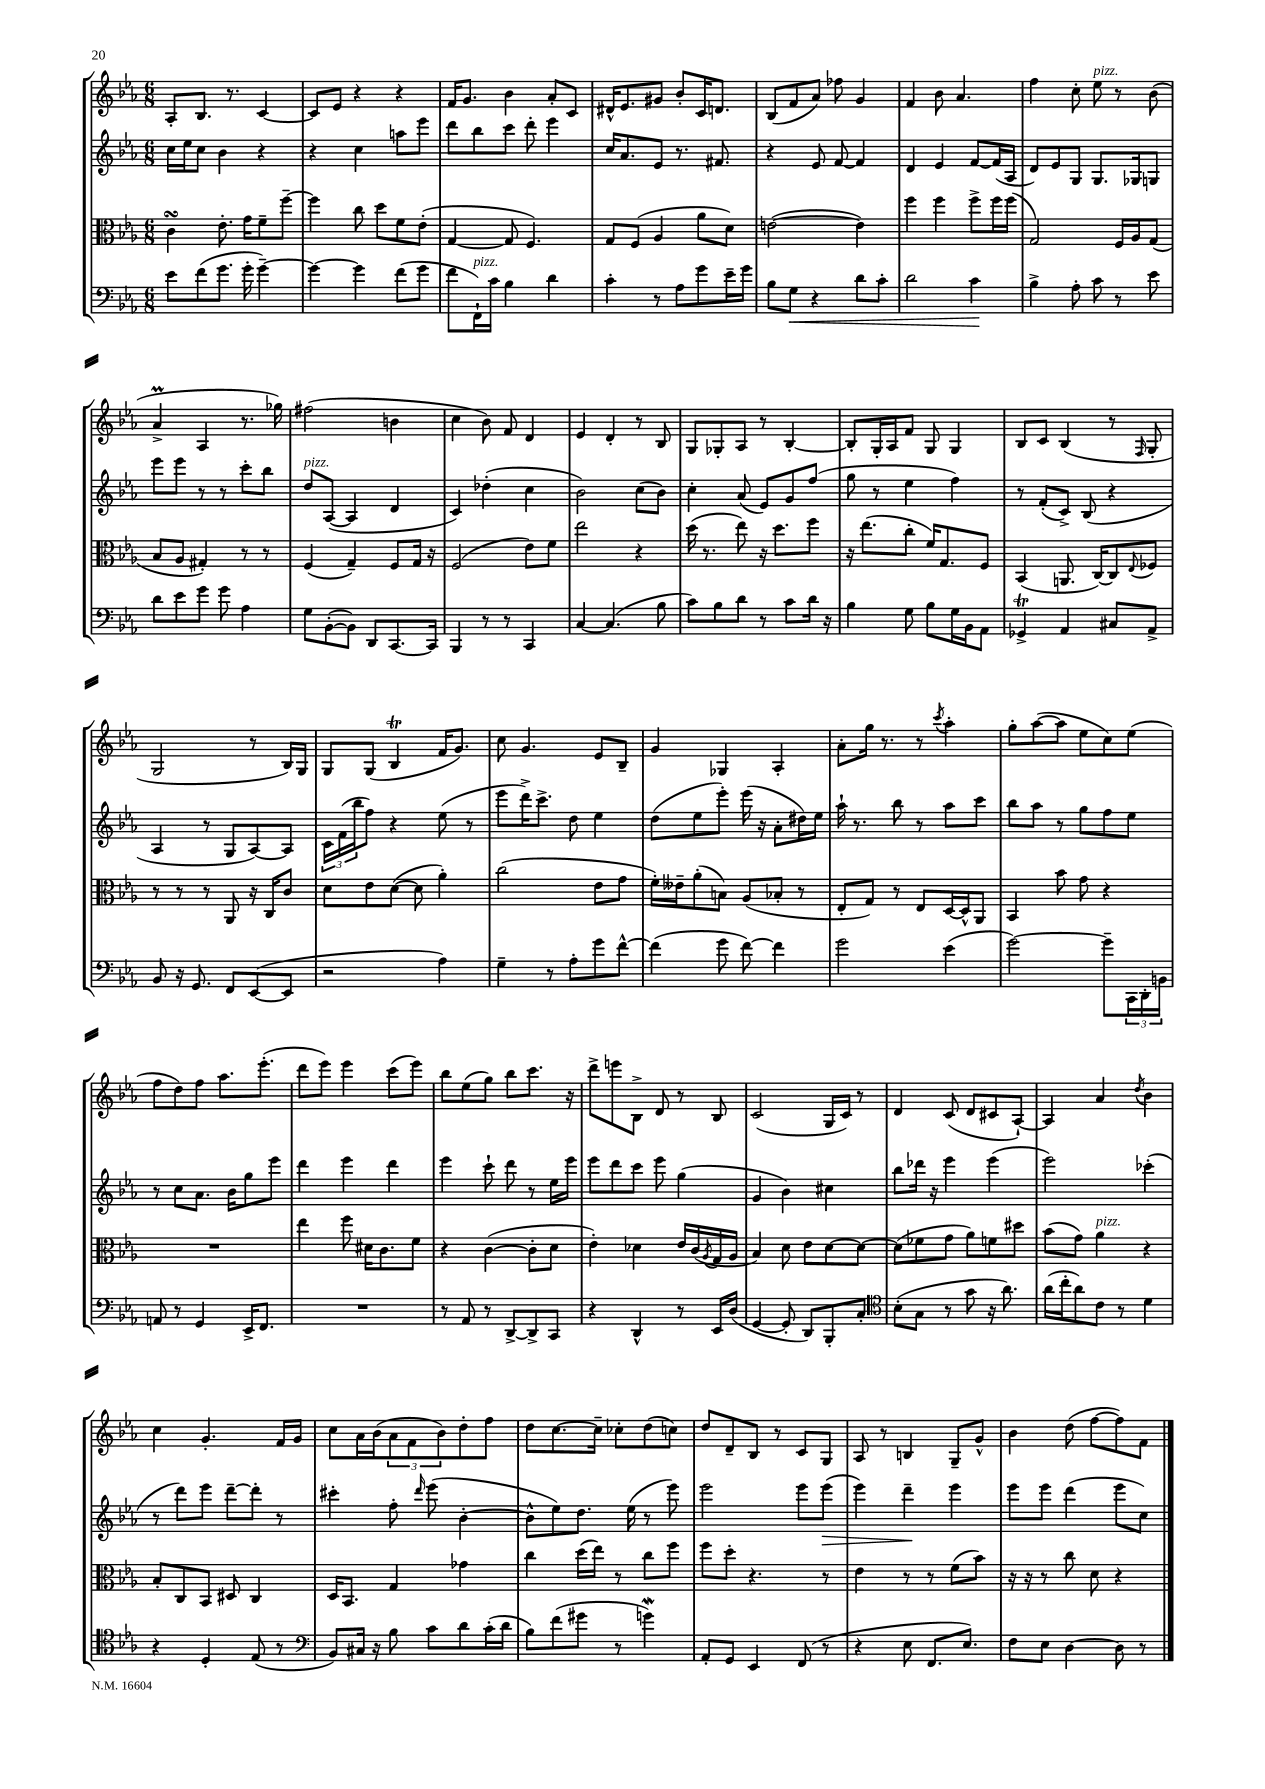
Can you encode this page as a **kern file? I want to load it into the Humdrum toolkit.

**kern	**dynam	**kern	**kern	**dynam	**kern
*part4	*part4	*part3	*part2	*part2	*part1
*staff4	*staff4	*staff3	*staff2	*staff2	*staff1
*clefF4	*	*clefC3	*clefG2	*	*clefG2
*k[b-e-a-]	*	*k[b-e-a-]	*k[b-e-a-]	*	*k[b-e-a-]
*M6/8	*	*M6/8	*M6/8	*	*M6/8
=3	=3	=3	=3	=3	=3
8e-\L	.	4csSSS\	16cc\LL	.	8A-'/L
.	.	.	16ee-\J	.	.
(8f\	.	.	8cc\J	.	8.B-/J
8.g\J	.	8.e-'\	4b-\	.	.
.	.	.	.	.	8.r
16g'\	.	16g\KL	.	.	.
[4g~\)	.	8f~\	4r	.	[4c/
.	.	[8ff~\J	.	.	.
=4	=4	=4	=4	=4	=4
4g\_	.	4ff\]	4r	.	8c/L]
.	.	.	.	.	8e-/J
4g\]	.	8cc\	4cc\	.	4r
.	.	8dd\L	.	.	.
(8f\L	.	8f\	8aan\L	.	4r
8g\J	.	(8e-'\J	8eee-\J	.	.
=5	=5	=5	=5	=5	=5
8f\L	.	[4G/	8ddd\L	.	16f/KL
.	.	.	.	.	8.g/J
!LO:TX:a:i:t=pizz.	!	!	!	!	!
16FF`\L)	.	.	8bb-\	.	.
16c\JJ	.	.	.	.	.
4B-\	.	8G/]	8ccc\J	.	4b-\
.	.	4.F/)	8ddd'\	.	.
4d\	.	.	4eee-\	.	8a-'/L
.	.	.	.	.	8c/J
=6	=6	=6	=6	=6	=6
4c'\	.	8G/L	16cc/KL	.	16d#X^^/KL
.	.	.	8.a-/	.	8.e-/
.	.	(8F/J	.	.	.
8r	.	4A-/	8e-/J	.	8g#X/J
8A-\L	.	.	8.r	.	8b-'/L
8g\	.	8a-\L	.	.	16c/K
.	.	.	8.f#X/	.	8.dn/J
16e-~\L	.	8d\J)	.	.	.
16g\JJ	.	.	.	.	.
=7	=7	=7	=7	=7	=7
8B-\L	.	([2en\	4r	.	(8B-/L
!	!LO:HP:b	!	!	!	!
8G\J	<	.	.	.	8f/
4r	.	.	8e-/	.	8a-/J)
.	.	.	[8f/	.	8ff-X\
8d\L	.	4e\])	4f/]	.	4g/
8c'\J	.	.	.	.	.
=8	=8	=8	=8	=8	=8
2d\	.	4ff\	4d/	.	4f/
.	.	4ff\	4e-/	.	8b-\
.	.	.	.	.	4.a-/
4c\	.	8ff^\L	[8f/L	.	.
.	.	16ff\L	(16f/L]	.	.
.	.	(16ff\JJ	16A-/JJ	.	.
.	[	.	.	.	.
=9	=9	=9	=9	=9	=9
4B-^\	.	2G/)	8d/L)	.	4ff\
.	.	.	8e-/	.	.
8A-'\	.	.	8G/J	.	8cc'\
!	!	!	!	!	!LO:TX:a:i:t=pizz.
8c\	.	.	8.G/L	.	8ee-\
8r	.	16F/LL	.	.	8r
.	.	16A-/J	16G-X/k	.	.
8e-\	.	(8G/J	8Gn/J	.	(8b-\
!!LO:LB:g=z
=10	=10	=10	=10	=10	=10
8d\L	.	8B-/L	8eee-\L	.	4a-M^/
8e-\	.	8A-/J	8eee-\J	.	.
8g\J	.	4G#X'/)	8r	.	4A-/
8g\	.	.	8r	.	.
4A-\	.	8r	8ccc'\L	.	8.r
.	.	8r	8bb-\J	.	.
.	.	.	.	.	16gg-X\)
=11	=11	=11	=11	=11	=11
!	!	!	!LO:TX:a:i:t=pizz.	!	!
8G\L	.	(4F/	8dd/L	.	(2ff#X\
([8BB-'\	.	.	([8A-/J	.	.
8BB-\J])	.	4G~/)	4A-/]	.	.
8DD/L	.	.	.	.	.
[8.CC/	.	8F/L	4d/	.	4bn\
.	.	16G/Jk	.	.	.
16CC/Jk]	.	16r	.	.	.
=12	=12	=12	=12	=12	=12
4BBB-/	.	(2F/	4c/)	.	4cc\
8r	.	.	(4dd-X'\	.	8b-\)
8r	.	.	.	.	8f/
4CC/	.	8e-\L)	4cc\	.	4d/
.	.	8f\J	.	.	.
=13	=13	=13	=13	=13	=13
[4C/	.	2ee-\	2b-\)	.	4e-/
(4.C/]	.	.	.	.	4d'/
.	.	4r	(8cc\L	.	8r
8B-\	.	.	8b-\J)	.	8B-/
=14	=14	=14	=14	=14	=14
8c\L)	.	(16dd\	4cc'\	.	8G/L
.	.	8.r	.	.	.
8B-\	.	.	.	.	8G-X'/
8d\J	.	8ee-\)	(8a-/	.	8A-/J
8r	.	16r	8e-/L)	.	8r
.	.	8.dd\L	.	.	.
8c\L	.	.	8g/	.	[4B-'/
16d\Jk	.	8ff\J	(8ff/J	.	.
16r	.	.	.	.	.
=15	=15	=15	=15	=15	=15
4B-\	.	16r	8gg\	.	8B-'/L]
.	.	(8.ee-\L	.	.	.
.	.	.	8r	.	16G'/L
.	.	.	.	.	16A-/J
8G\	.	8cc'\J	4ee-\	.	8f/J
8B-\L	.	16f/KL)	.	.	8G/
.	.	8.G/	.	.	.
16G\L	.	.	4ff\)	.	4G/
16BB-\J	.	.	.	.	.
8AA-\J	.	8F/J	.	.	.
=16	=16	=16	=16	=16	=16
4GG-XT^/	.	(4BB-/	8r	.	8B-/L
.	.	.	(8f'/L	.	8c/J
4AA-/	.	8.AAn/	8c^/J)	.	(4B-/
.	.	.	(8B-/	.	.
.	.	[16C/KL)	.	.	.
8C#X/L	.	8C/]	4r	.	8r
.	.	8qqE-/	.	.	16qqF/
8AA-^/J	.	8F-X/J	.	.	8G'/
!!LO:LB:g=z
=17	=17	=17	=17	=17	=17
8BB-/	.	8r	4A-/	.	2G/
16r	.	8r	.	.	.
8.GG/	.	.	.	.	.
.	.	8r	8r	.	.
8FF/L	.	8AA-/	8G/L	.	.
([8EE-/	.	16r	[8A-/)	.	8r
.	.	16C/KL	.	.	.
8EE-/J]	.	8c/J	8A-/J]	.	16B-/LL)
.	.	.	.	.	16G/JJ
=18	=18	=18	=18	=18	=18
2r	.	8d\L	24c\LL	.	8G/L
.	.	.	(24f\	.	.
.	.	.	24bb-\J	.	.
.	.	8e-\	8ff\J)	.	(8G/J
.	.	([8d\J	4r	.	4B-T/
.	.	8d\]	.	.	.
4A-\)	.	4a-'\)	(8ee-\	.	16f/KL
.	.	.	.	.	8.g/J)
.	.	.	8r	.	.
=19	=19	=19	=19	=19	=19
4G~\	.	(2cc\	8eee-\L	.	8cc\
.	.	.	16ddd^\K)	.	4.g/
.	.	.	8.ccc^\J	.	.
8r	.	.	.	.	.
8A-'\L	.	.	8dd\	.	.
8g\	.	8e-\L	4ee-\	.	8e-/L
[8f^^\J	.	8g\J	.	.	8B-~/J
=20	=20	=20	=20	=20	=20
(4f\]	.	16f'\LL)	(8dd\L	.	4g/
.	.	16e--X~\J	.	.	.
.	.	(8a-'\	8ee-\	.	.
8g\	.	8Bn\J)	8eee-'\J)	.	4G-X/
[8f\)	.	(8A-/L	(16eee-\	.	.
.	.	.	16r	.	.
4f\]	.	8B-X'/J	8a-'\L	.	4A-'/
.	.	8r	16dd#X\L)	.	.
.	.	.	16ee-\JJ	.	.
=21	=21	=21	=21	=21	=21
2g\	.	8E-'/L	16aa-`\	.	8a-'\L
.	.	.	8.r	.	.
.	.	8G/J)	.	.	16gg\Jk
.	.	.	.	.	8.r
.	.	8r	8bb-\	.	.
.	.	8E-/L	8r	.	8r
.	.	.	.	.	8qccc/
(4e-\	.	[16D/L	8aa-\L	.	4aa-'\
.	.	16D^^/J]	.	.	.
.	.	8AA-/J	8ccc\J	.	.
=22	=22	=22	=22	=22	=22
[2g\)	.	4BB-/	8bb-\L	.	8gg'\L
.	.	.	8aa-\J	.	([8aa-\
.	.	8b-\	8r	.	8aa-\J]
.	.	8g\	8gg\L	.	8ee-\L
8g~\L]	.	4r	8ff\	.	8cc\)
24CC\L	.	.	8ee-\J	.	(8ee-\J
24DD'\	.	.	.	.	.
24BBn\JJ	.	.	.	.	.
!!LO:LB:g=z
=23	=23	=23	=23	=23	=23
8AAn/	.	2.r	8r	.	8ff\L
8r	.	.	8cc\L	.	8dd\)
4GG/	.	.	8.a-\J	.	8ff\J
.	.	.	.	.	8.aa-\L
.	.	.	16b-\KL	.	.
16EE-^/KL	.	.	8gg\	.	.
8.FF/J	.	.	.	.	(8.eee-'\J
.	.	.	8eee-\J	.	.
=24	=24	=24	=24	=24	=24
2.r	.	4ee-\	4ddd\	.	8ddd\L
.	.	.	.	.	8eee-\J)
.	.	8ff\	4eee-\	.	4eee-\
.	.	16d#X\KL	.	.	.
.	.	8.c\	.	.	.
.	.	.	4ddd\	.	(8ccc\L
.	.	8f\J	.	.	8eee-\J)
=25	=25	=25	=25	=25	=25
8r	.	4r	4eee-\	.	8bb-\L
8AA-/	.	.	.	.	(8ee-\
8r	.	([4c\	8ccc`\	.	8gg\J)
[8DD^/L	.	.	8ddd\	.	8bb-\L
8DD^/]	.	8c'\L]	8r	.	8.ccc\J
8CC/J	.	8d\J	16ee-\LL	.	.
.	.	.	16eee-\JJ	.	16r
=26	=26	=26	=26	=26	=26
4r	.	4e-'\)	8eee-\L	.	8ddd^\L
.	.	.	8ddd\	.	8eeen\
4DD^^/	.	4d-X\	8ccc\J	.	8B-^\J
.	.	.	8eee-\	.	8d/
8r	.	16e-/LL	(4gg\	.	8r
.	.	(16c/	.	.	.
.	.	8qA-/	.	.	.
16EE-/LL	.	16G/	.	.	8B-/
(16D/JJ	.	16A-/JJ	.	.	.
=27	=27	=27	=27	=27	=27
[4GG/	.	4B-/)	4g/	.	(2c/
8GG'/]	.	8d\	4b-\)	.	.
8DD/L)	.	8e-\L	.	.	.
8BBB-'/	.	[8d\	4cc#X\	.	16G/LL
.	.	.	.	.	16c/JJ)
8C'/J	.	8d\J_	.	.	8r
=28	=28	=28	=28	=28	=28
*clefC4	*	*	*	*	*
(8B-'\L	.	(8d\L]	8bb-\L	.	4d/
8G\J	.	8f-X\	16ddd-X\Jk	.	.
.	.	.	16r	.	.
8r	.	8g\J	4eee-\	.	(8c/
8g\	.	8a-\L)	.	.	8d/L
16r	.	8fn\	(4eee-\	.	8c#X/
8.a-\)	.	.	.	.	.
.	.	8dd#X\J	.	.	[8A-`/J)
=29	=29	=29	=29	=29	=29
(16a-\LL	.	(8b-\L	2eee-\)	.	4A-/]
16cc'\J	.	.	.	.	.
8a-\)	.	8g\J)	.	.	.
!	!	!LO:TX:a:i:t=pizz.	!	!	!
8c\J	.	4a-\	.	.	4a-/
8r	.	.	.	.	.
.	.	.	.	.	8qdd/
4d\	.	4r	(4ccc-X'\	.	4b-\
!!LO:LB:g=z
=30	=30	=30	=30	=30	=30
4r	.	8B-'/L	8r	.	4cc\
.	.	8C/	8ddd\L)	.	.
4D'/	.	8BB-/J	8eee-\J	.	4.g'/
.	.	8D#X/	[8ddd~\L	.	.
(8E-/	.	4C/	8ddd'\J]	.	.
8r	.	.	8r	.	16f/LL
.	.	.	.	.	16g/JJ
=31	=31	=31	=31	=31	=31
*clefF4	*	*	*	*	*
8BB-/L)	.	16D/KL	4ccc#X'\	.	8cc\L
.	.	8.BB-/J	.	.	.
16C#X/Jk	.	.	.	.	16a-\L
16r	.	.	.	.	(16b-\J
8B-\	.	4G/	8ff'\	.	12a-\
.	.	.	.	.	12f\
.	.	.	16qqddd/	.	.
8c\L	.	.	(8eee-\	.	.
.	.	.	.	.	12b-\)
8d\	.	4g-X\	[4b-'\	.	8dd'\
(16c'\L	.	.	.	.	8ff\J
16d\JJ	.	.	.	.	.
=32	=32	=32	=32	=32	=32
8B-\L)	.	4cc\	8b-^^\L]	.	8dd\L
(8f\	.	.	8ee-\)	.	[8.cc\
8g#X\J	.	(16dd\LL	8.dd\J	.	.
.	.	16ee-\JJ)	.	.	16cc~\Jk]
8r	.	8r	.	.	8cc-X'\L
.	.	.	(16ee-\	.	.
4gnW\)	.	8cc\L	8r	.	(8dd\
.	.	8ff\J	8eee-\)	.	8ccn\J)
=33	=33	=33	=33	=33	=33
8AA-'/L	.	8ff\L	2eee-\	.	8dd/L
8GG/J	.	8dd'\J	.	.	8d~/
4EE-/	.	4.r	.	.	8B-/J
.	.	.	.	.	8r
(8FF/	.	.	8eee-\L	.	8c/L
!	!	!	!	!LO:HP:b	!
8r	.	8r	(8eee-\J	>	8G/J
=34	=34	=34	=34	=34	=34
4r	.	4e-\	4eee-\)	.	8A-/
.	.	.	.	.	8r
8E-\	.	8r	4ddd~\	.	4Bn/
8.FF/L	.	8r	.	.	.
.	.	(8f\L	4eee-\	]	8G~/L
8.E-/J)	.	.	.	.	.
.	.	8b-\J)	.	.	8g^^/J
=35	=35	=35	=35	=35	=35
8F\L	.	16r	8eee-\L	.	4b-\
.	.	16r	.	.	.
8E-\J	.	8r	8eee-\J	.	.
[4D\	.	8cc\	(4ddd\	.	(8dd\
.	.	8d\	.	.	[8ff\L
8D\]	.	4r	8eee-\L	.	8ff\])
8r	.	.	8cc\J)	.	8f\J
==	==	==	==	==	==
*-	*-	*-	*-	*-	*-
